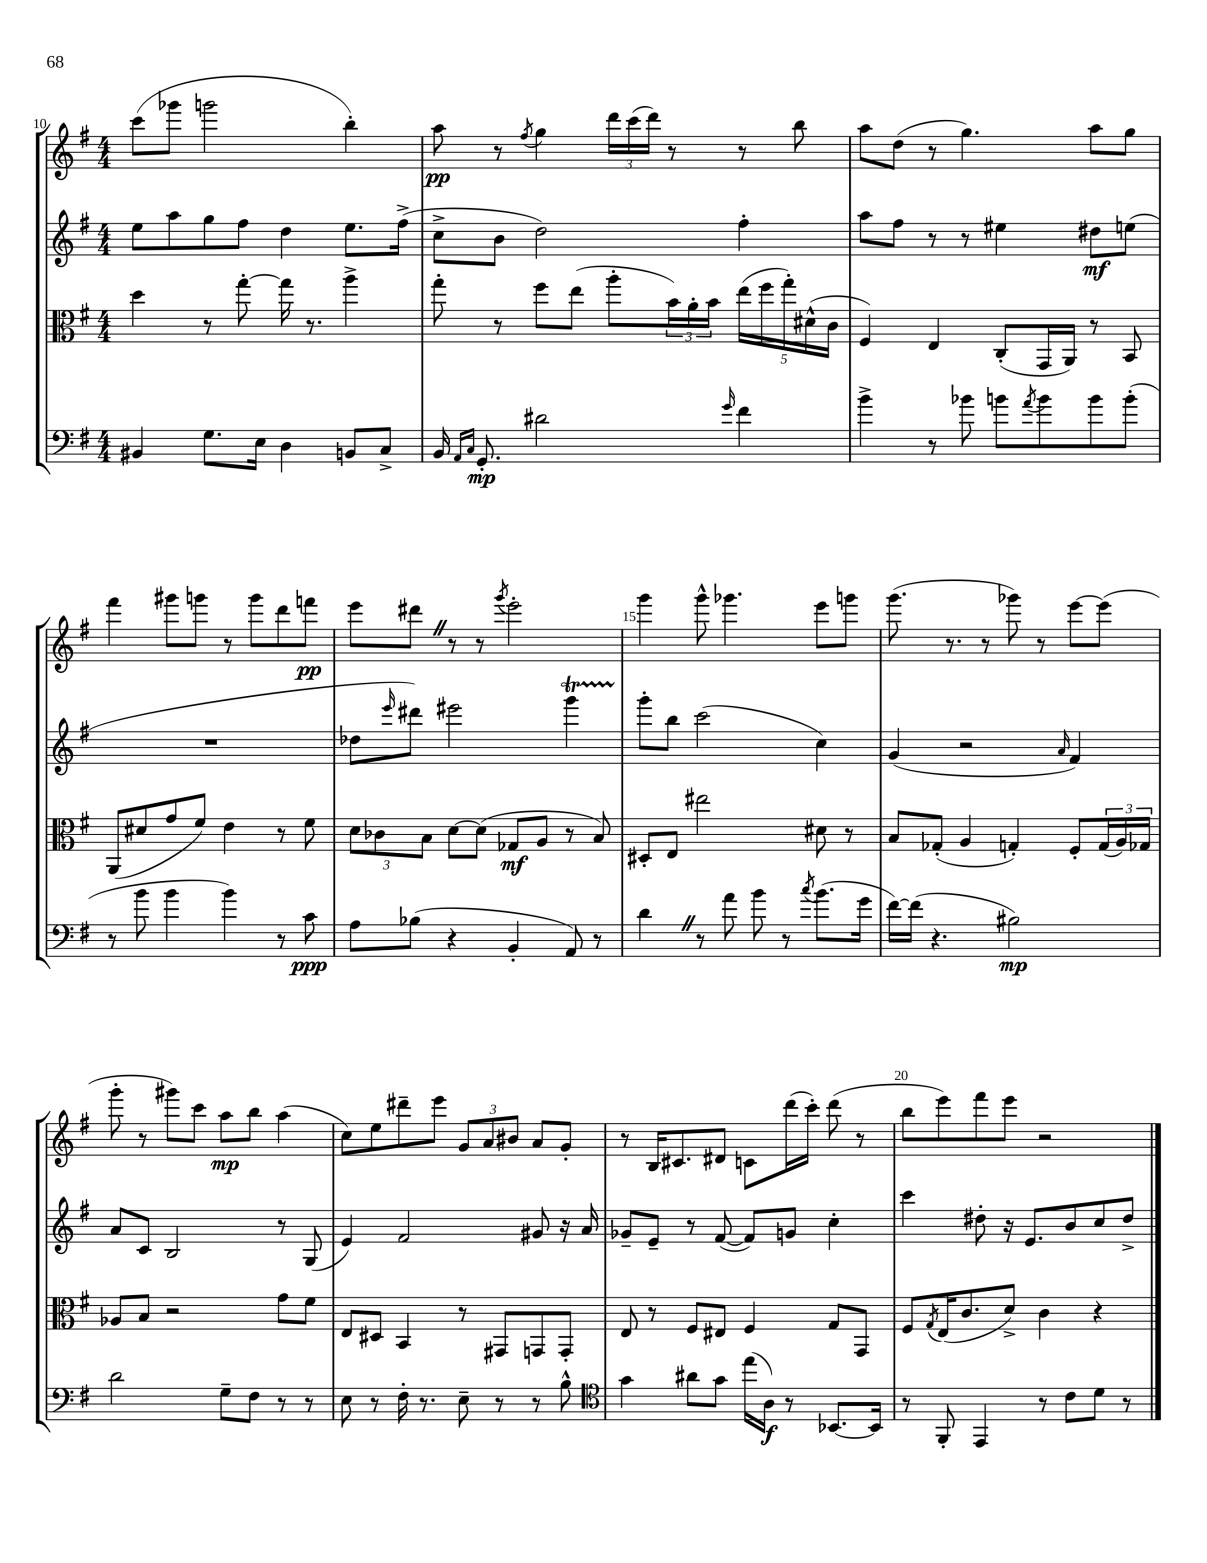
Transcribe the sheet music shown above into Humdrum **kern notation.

**kern	**dynam	**kern	**dynam	**kern	**dynam	**kern	**dynam
*part4	*part4	*part3	*part3	*part2	*part2	*part1	*part1
*staff4	*staff4	*staff3	*staff3	*staff2	*staff2	*staff1	*staff1
*clefF4	*	*clefC3	*	*clefG2	*	*clefG2	*
*k[f#]	*	*k[f#]	*	*k[f#]	*	*k[f#]	*
*M4/4	*	*M4/4	*	*M4/4	*	*M4/4	*
=10	=10	=10	=10	=10	=10	=10	=10
4BB#X/	.	4dd\	.	8ee\L	.	(8ccc\L	.
.	.	.	.	8aa\	.	8ggg-X\J	.
8.G\L	.	8r	.	8gg\	.	2gggn\	.
.	.	[8gg'\	.	8ff#\J	.	.	.
16E\Jk	.	.	.	.	.	.	.
4D\	.	16gg\]	.	4dd\	.	.	.
.	.	8.r	.	.	.	.	.
8BBn/L	.	4aa^\	.	8.ee\L	.	4bb'\)	.
8C^/J	.	.	.	.	.	.	.
.	.	.	.	(16ff#^\Jk	.	.	.
=11	=11	=11	=11	=11	=11	=11	=11
16BB/	.	8gg'\	.	8cc^\L	.	8aa\	pp
16qqAA/LL	.	.	.	.	.	.	.
16qqC/JJ	.	.	.	.	.	.	.
8.GG'/	mp	.	.	.	.	.	.
.	.	8r	.	8b\J	.	8r	.
.	.	.	.	.	.	8qff#/	.
2d#X\	.	8ff#\L	.	2dd\)	.	4gg\	.
.	.	(8ee\J	.	.	.	.	.
.	.	8aa'\L	.	.	.	24ddd\LL	.
.	.	.	.	.	.	(24ccc\	.
.	.	.	.	.	.	24ddd\JJ)	.
.	.	24b\L)	.	.	.	8r	.
.	.	24a'\	.	.	.	.	.
.	.	24b\JJ	.	.	.	.	.
16qqg/	.	.	.	.	.	.	.
4f#\	.	(20ee\LL	.	4ff#'\	.	8r	.
.	.	20ff#\	.	.	.	.	.
.	.	20gg'\)	.	.	.	.	.
.	.	.	.	.	.	8bb\	.
.	.	(20d#X^^\	.	.	.	.	.
.	.	20c\JJ	.	.	.	.	.
=12	=12	=12	=12	=12	=12	=12	=12
4b^\	.	4F#/)	.	8aa\L	.	8aa\L	.
.	.	.	.	8ff#\J	.	(8dd\J	.
8r	.	4E/	.	8r	.	8r	.
8b-X\	.	.	.	8r	.	4.gg\)	.
8bn\L	.	(8C'/L	.	4ee#X\	.	.	.
8qa/	.	.	.	.	.	.	.
8b\	.	16GG/L	.	.	.	.	.
.	.	16AA/JJ)	.	.	.	.	.
8b\	.	8r	.	8dd#X\L	mf	8aa\L	.
(8b'\J	.	8BB/	.	(8een\J	.	8gg\J	.
!!LO:LB:g=z
=13	=13	=13	=13	=13	=13	=13	=13
8r	.	(8AA/L	.	1r	.	4fff#\	.
8b\	.	8d#X/	.	.	.	.	.
4b\	.	8g/	.	.	.	8ggg#X\L	.
.	.	8f#/J)	.	.	.	8gggn\J	.
4b\)	.	4e\	.	.	.	8r	.
.	.	.	.	.	.	8ggg\L	.
8r	.	8r	.	.	.	8ddd\	.
8c\	ppp	8f#\	.	.	.	8fffn\J	pp
=14	=14	=14	=14	=14	=14	=14	=14
8A\L	.	12d\L	.	8dd-X\L	.	8eee\L	.
.	.	12c-X\	.	.	.	.	.
.	.	.	.	16qqeee/	.	.	.
(8B-X\J	.	.	.	8ddd#X\J)	.	8ddd#XZ\J	.
.	.	12B\J	.	.	.	.	.
4r	.	[8d\L	.	2eee#X\	.	8r	.
.	.	(8d\J]	.	.	.	8r	.
.	.	.	.	.	.	8qggg/	.
4BB'/	.	8G-X/L	mf	.	.	2eee'\	.
.	.	8A/J	.	.	.	.	.
8AA/)	.	8r	.	4gggT\	.	.	.
8r	.	8B/)	.	.	.	.	.
=15	=15	=15	=15	=15	=15	=15	=15
4dZ\	.	8D#X'/L	.	8ggg'\L	.	4ggg\	.
.	.	8E/J	.	8bb\J	.	.	.
8r	.	2ee#X\	.	(2ccc\	.	8ggg^^\	.
8a\	.	.	.	.	.	4.ggg-X\	.
8b\	.	.	.	.	.	.	.
8r	.	.	.	.	.	.	.
8qcc/	.	.	.	.	.	.	.
(8.b\L	.	8d#X\	.	4cc\)	.	8eee\L	.
.	.	8r	.	.	.	8gggn\J	.
16g\Jk	.	.	.	.	.	.	.
=16	=16	=16	=16	=16	=16	=16	=16
[16f#\LL)	.	8B/L	.	(4g/	.	(8.ggg\	.
(16f#\JJ]	.	.	.	.	.	.	.
4.r	.	(8G-X'/J	.	.	.	.	.
.	.	.	.	.	.	8.r	.
.	.	4A/	.	2r	.	.	.
.	.	.	.	.	.	8r	.
2B#X\)	mp	4Gn'/)	.	.	.	8ggg-X\)	.
.	.	.	.	.	.	8r	.
.	.	.	.	16qqa/	.	.	.
.	.	8F#'/L	.	4f#/)	.	[8eee\L	.
.	.	(24G/L	.	.	.	(8eee\J]	.
.	.	24A/)	.	.	.	.	.
.	.	24G-X/JJ	.	.	.	.	.
!!LO:LB:g=z
=17	=17	=17	=17	=17	=17	=17	=17
2d\	.	8A-X/L	.	8a/L	.	8ggg'\	.
.	.	8B/J	.	8c/J	.	8r	.
.	.	2r	.	2B/	.	8ggg#X\L)	.
.	.	.	.	.	.	8ccc\J	.
8G~\L	.	.	.	.	.	8aa\L	mp
8F#\J	.	.	.	.	.	8bb\J	.
8r	.	8g\L	.	8r	.	(4aa\	.
8r	.	8f#\J	.	(8G/	.	.	.
=18	=18	=18	=18	=18	=18	=18	=18
8E\	.	8E/L	.	4e/)	.	8cc\L)	.
8r	.	8D#X/J	.	.	.	8ee\	.
16F#'\	.	4BB/	.	2f#/	.	8ddd#X~\	.
8.r	.	.	.	.	.	.	.
.	.	.	.	.	.	8eee\J	.
8E~\	.	8r	.	.	.	12g/L	.
.	.	.	.	.	.	12a/	.
8r	.	8GG#X/L	.	.	.	.	.
.	.	.	.	.	.	12b#X/J	.
8r	.	8GGn/	.	8g#X/	.	8a/L	.
8B^^\	.	8GG'/J	.	16r	.	8g'/J	.
.	.	.	.	16a/	.	.	.
=19	=19	=19	=19	=19	=19	=19	=19
*clefC4	*	*	*	*	*	*	*
4g\	.	8E/	.	8g-X~/L	.	8r	.
.	.	8r	.	8e~/J	.	16B/KL	.
.	.	.	.	.	.	8.c#X/	.
8a#X\L	.	8F#/L	.	8r	.	.	.
8g\J	.	8E#X/J	.	([8f#/	.	8d#X/J	.
(16ee\LL	.	4F#/	.	8f#/L])	.	8cn\L	.
16A\JJ)	f	.	.	.	.	.	.
8r	.	.	.	8gn/J	.	(16ddd\L	.
.	.	.	.	.	.	16ccc'\JJ)	.
[8.BB-X/L	.	8G/L	.	4cc'\	.	(8ddd\	.
.	.	8GG/J	.	.	.	8r	.
16BB-/Jk]	.	.	.	.	.	.	.
=20	=20	=20	=20	=20	=20	=20	=20
8r	.	8F#/L	.	4ccc\	.	8bb\L	.
.	.	8qG/	.	.	.	.	.
8FF#'/	.	(16E/K	.	.	.	8eee\)	.
.	.	8.c/	.	.	.	.	.
4EE/	.	.	.	8dd#X'\	.	8fff#\	.
.	.	8d^/J)	.	16r	.	8eee\J	.
.	.	.	.	8.e/L	.	.	.
8r	.	4c\	.	.	.	2r	.
8c\L	.	.	.	8b/	.	.	.
8d\J	.	4r	.	8cc/	.	.	.
8r	.	.	.	8dd#^/J	.	.	.
==	==	==	==	==	==	==	==
*-	*-	*-	*-	*-	*-	*-	*-
